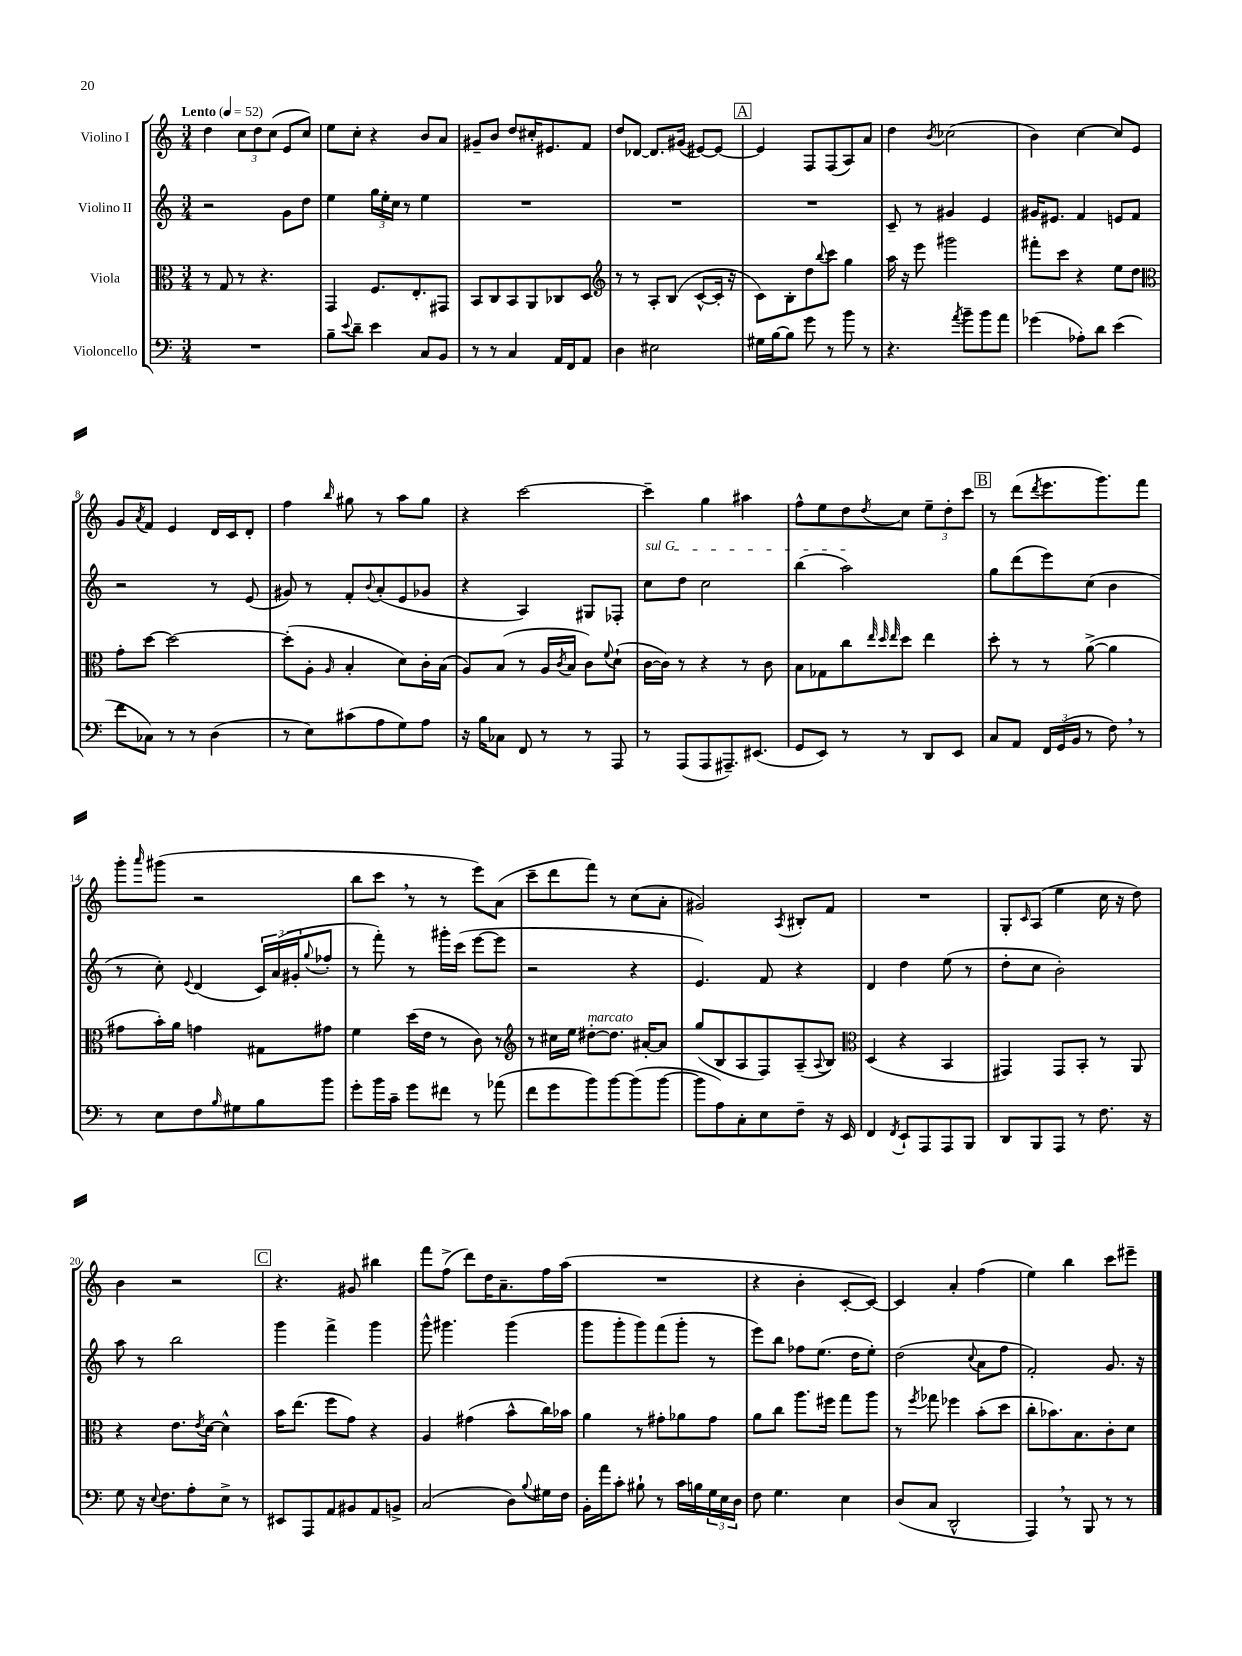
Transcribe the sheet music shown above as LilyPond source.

<<
\new StaffGroup <<
\new Staff = "s0" \with { instrumentName = "Violino I" } {
    \clef treble \key c \major \numericTimeSignature \time 3/4 \tempo "Lento" 4 = 52
    d''4 \tuplet 3/2 { c''8 d''8 c''8( } e'8 c''8) |
    e''8 c''8-. r4 b'8 a'8 |
    gis'8-- b'8 d''8 cis''16-. eis'8. f'8 |
    d''8 des'8~ des'8. gis'16( eis'8~) eis'8~ |
    \mark \markup { \box "A" } eis'4 f8 f8( a8) a'8 |
    d''4 \acciaccatura { b'8 } ces''2( |
    b'4) c''4~ c''8 e'8 |
    g'8 \acciaccatura { a'8 } f'8 e'4 d'16 c'16 d'8-. |
    f''4 \grace { b''16 } gis''8 r8 a''8 gis''8 |
    r4 c'''2~ |
    c'''4-- g''4 ais''4 |
    f''8-^ e''8 d''8 \acciaccatura { d''8 } c''8 \tuplet 3/2 { e''8-- d''8-. c'''8 } |
    \mark \markup { \box "B" } r8 d'''8( \acciaccatura { d'''8 } e'''8. g'''8.) f'''8 |
    g'''8-. \grace { a'''16 } gis'''8( r2 |
    b''8 c'''8 \breathe r8 r8 e'''8) a'8( |
    c'''8-- d'''8 f'''8) r8 c''8( a'8-. |
    gis'2) \acciaccatura { a8 } bis8-. f'8 |
    R2. |
    g8-. \grace { c'16 } a8( e''4 c''16 r16 d''8) |
    b'4 r2 |
    \mark \markup { \box "C" } r4. gis'8 bis''4 |
    f'''8 f''8->( d'''8) d''16 a'8.-- f''16 a''16( |
    R2. |
    r4 b'4-. c'8~-. c'8~) |
    c'4 a'4-. f''4( |
    e''4) b''4 c'''8 eis'''8-- \bar "|." |
}
\new Staff = "s1" \with { instrumentName = "Violino II" } {
    \clef treble \key c \major \numericTimeSignature \time 3/4
    r2 g'8 d''8 |
    e''4 \tuplet 3/2 { g''16 e''16-. c''16 } r8 e''4 |
    R2. |
    R2. |
    \mark \markup { \box "A" } R2. |
    c'8-- r8 gis'4 e'4 |
    gis'16 eis'8. f'4 e'8 f'8 |
    r2 r8 e'8( |
    gis'8) r8 f'8-. \appoggiatura { b'8 } a'8-.( e'8 ges'8 |
    r4 a4) gis8 fes8-. |
    \once \override TextSpanner.bound-details.left.text = \markup { \italic "sul G" } c''8\startTextSpan d''8 c''2 |
    b''4( a''2\stopTextSpan) |
    \mark \markup { \box "B" } g''8 d'''8( e'''8) c''8( b'4 |
    r8 c''8-.) \appoggiatura { e'8 } d'4( \tuplet 3/2 { c'16) a'16( gis'16-. } \appoggiatura { g''8 } fes''8-. |
    r8 f'''8-.) r8 gis'''16-. c'''16( e'''8~ e'''8 |
    r2 r4 |
    e'4.) f'8 r4 |
    d'4 d''4 e''8( r8 |
    d''8-. c''8 b'2-.) |
    a''8 r8 b''2 |
    \mark \markup { \box "C" } g'''4 f'''4-> g'''4 |
    g'''8-^ gis'''4. gis'''4( |
    g'''8 g'''8-. g'''8) f'''8( g'''8-. r8 |
    e'''8) b''8 fes''8 e''8.( d''16 e''8-.) |
    d''2( \appoggiatura { c''8 } a'8 f''8 |
    f'2-.) g'8. r16 \bar "|." |
}
\new Staff = "s2" \with { instrumentName = "Viola" } {
    \clef alto \key c \major \numericTimeSignature \time 3/4
    r8 g8 r8 r4. |
    g,4 f8. e8.-. gis,8 |
    b,8 c8 b,8 a,8 ces8 d8 |
    \clef treble r8 r8 a8-. b8( c'8~-^ c'16-. r16 |
    \mark \markup { \box "A" } c'8) b8-. d''8 \appoggiatura { b''8 } c'''8 g''4 |
    a''16 r16 e'''8 gis'''2 |
    fis'''8-. c'''8 r4 e''8 d''8 |
    \clef alto g'8-. d''8~ d''2~ |
    d''8-.( a8-. \grace { a16 } b4-. d'8) c'16-. b16( |
    a8) b8( r8 a16 \acciaccatura { c'8 } b16 c'8) \appoggiatura { f'8 } d'8-!( |
    c'16~ c'16) r8 r4 r8 c'8 |
    b8 ges8 c''8 \grace { e''32 d''32 e''32 } d''8 e''4 |
    \mark \markup { \box "B" } d''8-. r8 r8 a'8~->( a'4 |
    gis'8 b'16-.) a'16 g'4 gis8 gis'8 |
    f'4 d''16( e'16 r8 c'8) r8 |
    \clef treble r8 cis''16 e''16 dis''8~-.^\markup { \italic "marcato" } dis''8. ais'16~-. ais'8 |
    g''8( b8 a8 f8) a8--( \appoggiatura { a8 } b8) |
    \clef alto d4( r4 b,4 |
    gis,4) gis,8 b,8-. r8 a,8 |
    r4 e'8. \acciaccatura { e'8 } d'16~ d'4-^ |
    \mark \markup { \box "C" } b'16 e''8.( f''8 g'8) r4 |
    a4 gis'4( b'8-^ c''16) bes'16 |
    a'4 r8 gis'8-. aes'8 gis'8 |
    a'8 c''8 a''8. fis''16 g''8 a''8 |
    r8 \acciaccatura { f''8 } ges''8 fes''4 b'8-.( d''8 |
    c''8-. bes'8.) b8. c'8-. d'8 \bar "|." |
}
\new Staff = "s3" \with { instrumentName = "Violoncello" } {
    \clef bass \key c \major \numericTimeSignature \time 3/4
    R2. |
    b8-- \appoggiatura { e'8 } d'8-- e'4 c8 b,8 |
    r8 r8 c4 a,16 f,16 a,8 |
    d4 eis2 |
    \mark \markup { \box "A" } gis16 b16~ b8 g'8 r8 b'8 r8 |
    r4. \acciaccatura { a'8 } b'8-- b'8 a'8 |
    ges'4( aes8-.) d'8 e'4( |
    f'8 ces8) r8 r8 d4( |
    r8 e8) cis'8( a8 g8) a8 |
    r16 b16 ces8 f,8 r8 r8 a,,8 |
    r8 a,,8( a,,8 ais,,8.--) eis,8.( |
    g,8 e,8) r8 r8 d,8 e,8 |
    \mark \markup { \box "B" } c8 a,8 \tuplet 3/2 { f,16 g,16( b,16 } r8 f8) \breathe r8 |
    r8 e8 f8 \grace { b16 } gis8 b8 b'8 |
    g'8-. b'16 c'16-- g'8 fis'8 r8 aes'8( |
    f'8 g'8 b'8) b'8~ b'8( b'8~ |
    b'8 a8) c8-. e8 f8-- r16 e,16 |
    f,4 \acciaccatura { f,8 } e,8-! a,,8 a,,8 b,,8 |
    d,8 b,,8 a,,8 r8 f8. r16 |
    g8 r16 \appoggiatura { e8 } f8. a8-. e8-> r8 |
    \mark \markup { \box "C" } eis,8 a,,8 a,8 bis,8 a,8 b,8-> |
    c2( d8) \appoggiatura { b8 } gis16 f16 |
    b,16-. a'16 c'8-. bis8-! r8 c'16 b16 \tuplet 3/2 { g16 e16 d16 } |
    f8 g4. e4 |
    d8( c8 d,2-^ |
    a,,4) \breathe r8 b,,8 r8 r8 \bar "|." |
}
>>
>>
